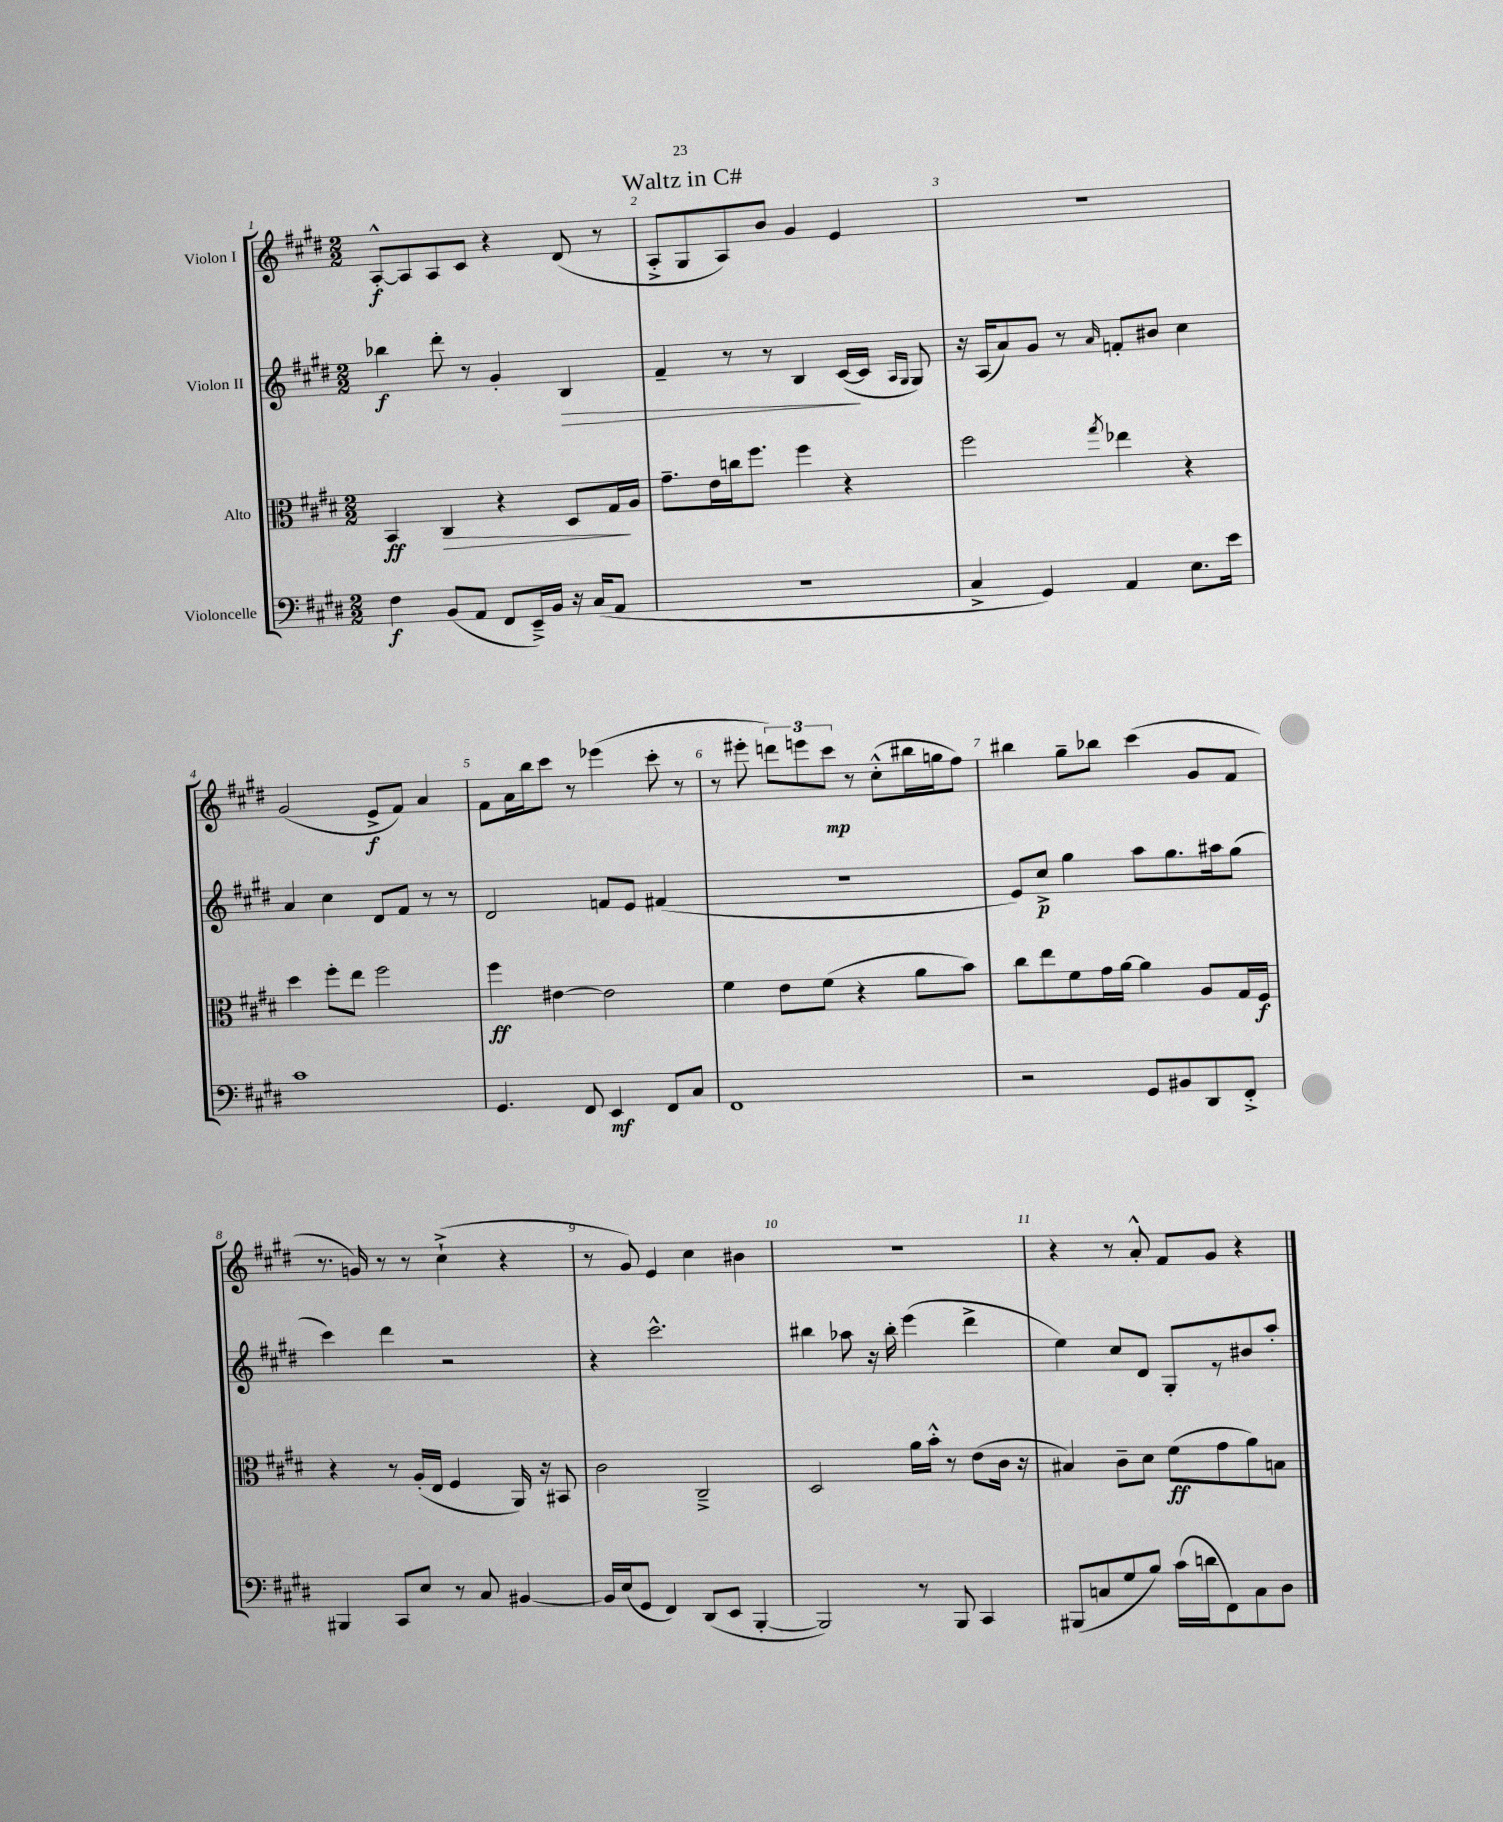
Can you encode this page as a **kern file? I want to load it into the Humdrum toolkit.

**kern	**dynam	**kern	**dynam	**kern	**dynam	**kern	**dynam
*part4	*part4	*part3	*part3	*part2	*part2	*part1	*part1
*staff4	*staff4	*staff3	*staff3	*staff2	*staff2	*staff1	*staff1
*I"Violoncelle	*	*I"Alto	*	*I"Violon II	*	*I"Violon I	*
*clefF4	*	*clefC3	*	*clefG2	*	*clefG2	*
*k[f#c#g#d#]	*	*k[f#c#g#d#]	*	*k[f#c#g#d#]	*	*k[f#c#g#d#]	*
*M2/2	*	*M2/2	*	*M2/2	*	*M2/2	*
=1	=1	=1	=1	=1	=1	=1	=1
4F#\	f	4BB/	ff	4bb-X\	f	[8A'^^/L	f
.	.	.	.	.	.	8A/]	.
!	!	!	!LO:HP:b	!	!	!	!
(8BB/L	.	4C#/	>	8ddd#'\	.	8A/	.
8AA/J	.	.	.	8r	.	8c#/J	.
8FF#/L	.	4r	.	4g#'/	.	4r	.
16EE~^/L)	.	.	.	.	.	.	.
16BB/JJ	.	.	.	.	.	.	.
!	!	!	!	!	!LO:HP:b	!	!
16r	.	8D#/L	.	4B/	>	(8d#/	.
(16C#/KL	.	.	.	.	.	.	.
8AA/J	.	16G#/L	.	.	.	8r	.
.	.	16A/JJ	]	.	.	.	.
=2	=2	=2	=2	=2	=2	=2	=2
1r	.	8.g#~\L	.	4f#~/	.	8A'^/L	.
.	.	.	.	.	.	8G#/	.
.	.	16e\L	.	.	.	.	.
.	.	16ccn\J	.	8r	.	8A/)	.
.	.	8.ff#\J	.	.	.	.	.
.	.	.	.	8r	.	8b/J	.
.	.	4ff#\	.	4B/	.	4g#/	.
.	.	4r	.	([16c#/LL	.	4e/	.
.	.	.	.	16c#/JJ]	]	.	.
.	.	.	.	16qqA/LL	.	.	.
.	.	.	.	16qqG#/JJ	.	.	.
.	.	.	.	8G#/)	.	.	.
=3	=3	=3	=3	=3	=3	=3	=3
4C#^/	.	2ff#\	.	16r	.	1r	.
.	.	.	.	(16A/KL	.	.	.
.	.	.	.	8a/)	.	.	.
4GG#/)	.	.	.	8g#/J	.	.	.
.	.	.	.	8r	.	.	.
.	.	8qgg#/	.	16qqa/	.	.	.
4AA/	.	4ee-X\	.	8fn'/L	.	.	.
.	.	.	.	8b#X/J	.	.	.
8.E\L	.	4r	.	4cc#\	.	.	.
16e\Jk	.	.	.	.	.	.	.
!!LO:LB:g=z
=4	=4	=4	=4	=4	=4	=4	=4
1c#	.	4dd#\	.	4a/	.	(2g#/	.
.	.	8ff#'\L	.	4cc#\	.	.	.
.	.	8ee\J	.	.	.	.	.
.	.	2ff#\	.	8d#/L	.	8e^/L	f
.	.	.	.	8f#/J	.	8f#/J)	.
.	.	.	.	8r	.	4a/	.
.	.	.	.	8r	.	.	.
=5	=5	=5	=5	=5	=5	=5	=5
4.GG#/	.	4ff#\	ff	2d#/	.	8f#\L	.
.	.	.	.	.	.	16a\L	.
.	.	.	.	.	.	16bb\J	.
.	.	[4e#X\	.	.	.	8ccc#\J	.
8FF#/	.	.	.	.	.	8r	.
4EE/	mf	2e#\]	.	8fn/L	.	(4eee-X\	.
.	.	.	.	8e/J	.	.	.
8FF#/L	.	.	.	(4f#X/	.	8ccc#'\	.
8C#/J	.	.	.	.	.	8r	.
=6	=6	=6	=6	=6	=6	=6	=6
1FF#	.	4f#\	.	1r	.	8r	.
.	.	.	.	.	.	8eee#X'\	.
.	.	8e\L	.	.	.	12dddn\L)	.
.	.	.	.	.	.	12eeen\	.
.	.	(8f#\J	.	.	.	.	.
.	.	.	.	.	.	12ccc#\J	mp
.	.	4r	.	.	.	8r	.
.	.	.	.	.	.	(8cc#'^^\L	.
.	.	8a\L	.	.	.	16bb#X\L	.
.	.	.	.	.	.	16ggn\J	.
.	.	8b\J)	.	.	.	8ff#\J)	.
=7	=7	=7	=7	=7	=7	=7	=7
2r	.	8cc#\L	.	8e/L)	.	4bb#X\	.
.	.	8ee\	.	8cc#^/J	p	.	.
.	.	8f#\	.	4gg#\	.	8gg#~\L	.
.	.	16g#\L	.	.	.	8bb-X\J	.
.	.	[16a\JJ	.	.	.	.	.
8GG#/L	.	4a\]	.	8aa\L	.	(4ccc#\	.
8BB#X/	.	.	.	8.gg#\	.	.	.
8DD#/	.	8A/L	.	.	.	8g#/L	.
.	.	.	.	16aa#X\k	.	.	.
8FF#'^/J	.	16G#/L	.	(8gg#\J	.	8f#/J	.
.	.	16F#/JJ	f	.	.	.	.
!!LO:LB:g=z
=8	=8	=8	=8	=8	=8	=8	=8
4BBB#X/	.	4r	.	4ccc#\)	.	8.r	.
.	.	.	.	.	.	16gn/)	.
8CC#/L	.	8r	.	4ddd#\	.	8r	.
8E/J	.	(16A'/LL	.	.	.	8r	.
.	.	16E/JJ	.	.	.	.	.
8r	.	4F#/	.	2r	.	(4cc#`^\	.
8C#/	.	.	.	.	.	.	.
[4BB#X/	.	16AA/)	.	.	.	4r	.
.	.	16r	.	.	.	.	.
.	.	8BB#X/	.	.	.	.	.
=9	=9	=9	=9	=9	=9	=9	=9
16BB#/LL]	.	2c#\	.	4r	.	8r	.
(16E/J	.	.	.	.	.	.	.
8GG#/J	.	.	.	.	.	8g#/)	.
4FF#/)	.	.	.	2.ccc#^^\	.	4e/	.
(8DD#/L	.	2C#~^/	.	.	.	4cc#\	.
8EE/J	.	.	.	.	.	.	.
[4BBB'/	.	.	.	.	.	4b#X\	.
=10	=10	=10	=10	=10	=10	=10	=10
2BBB/])	.	2D#/	.	4bb#X\	.	1r	.
.	.	.	.	8aa-X\	.	.	.
.	.	.	.	16r	.	.	.
.	.	.	.	16bb#'\	.	.	.
8r	.	16a\LL	.	(4eee\	.	.	.
.	.	16b'^^\JJ	.	.	.	.	.
8BBB/	.	8r	.	.	.	.	.
4CC#/	.	(8e\L	.	4ddd#^\	.	.	.
.	.	16c#\Jk	.	.	.	.	.
.	.	16r	.	.	.	.	.
=11	=11	=11	=11	=11	=11	=11	=11
(8BBB#X/L	.	4B#X/)	.	4ee\)	.	4r	.
8Cn/	.	.	.	.	.	.	.
8G#/	.	8c#~\L	.	8cc#/L	.	8r	.
8B/J)	.	8d#\J	.	8d#/J	.	8a'^^/	.
(16c#\LL	.	(8f#\L	ff	8G#'/L	.	8f#/L	.
16dn\J	.	.	.	.	.	.	.
8FF#\)	.	8g#\	.	8r	.	8g#/J	.
8C\	.	8a\)	.	8b#X/	.	4r	.
8D#\J	.	8Bn\J	.	8aa'/J	.	.	.
==	==	==	==	==	==	==	==
*-	*-	*-	*-	*-	*-	*-	*-
